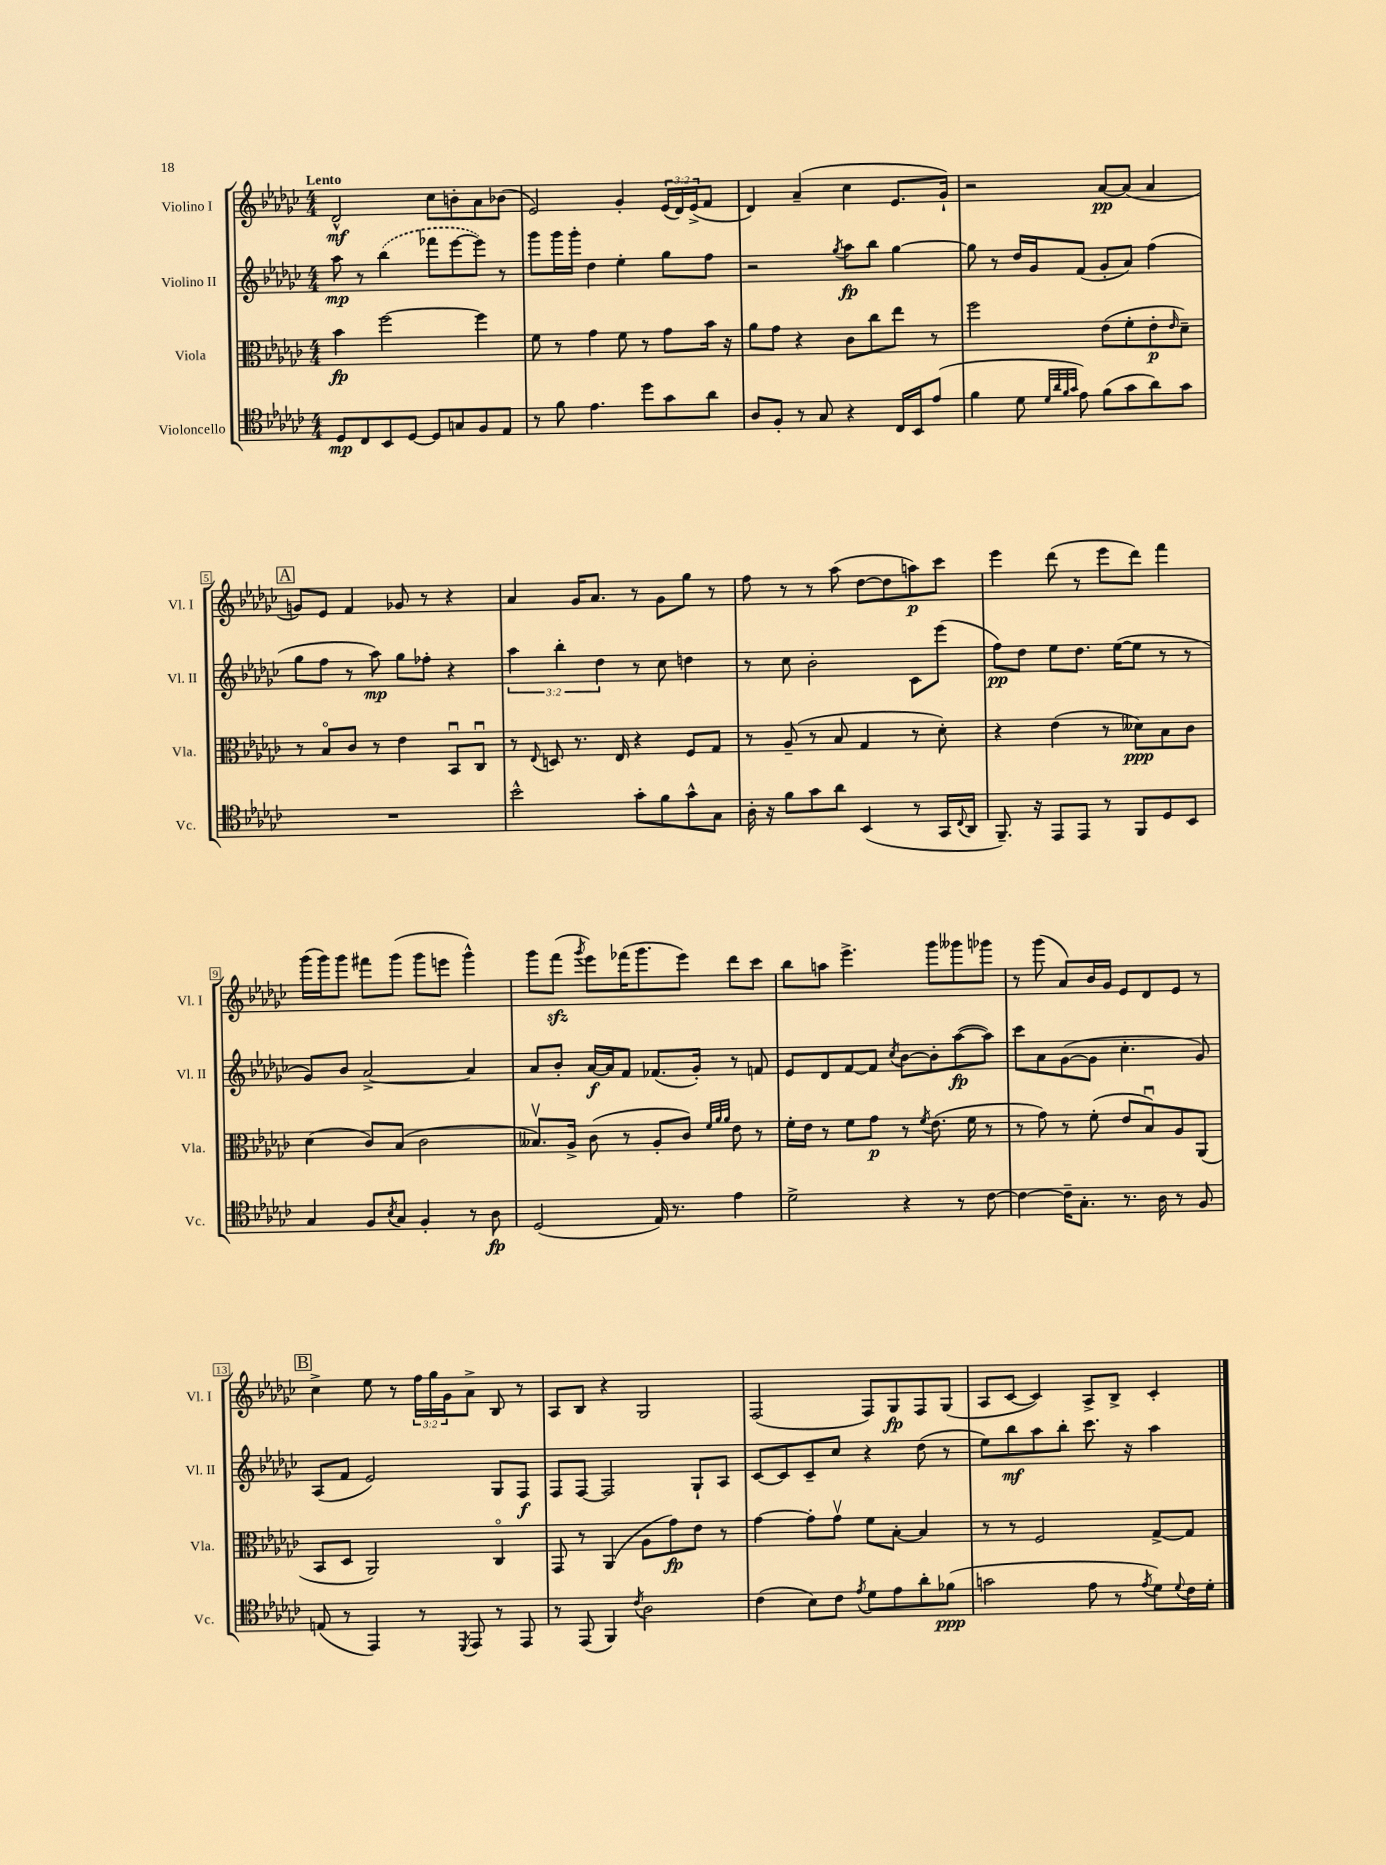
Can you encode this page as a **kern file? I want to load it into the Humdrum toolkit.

**kern	**kern	**kern	**kern
*staff4	*staff3	*staff2	*staff1
*clefC4	*clefC3	*clefG2	*clefG2
*k[b-e-a-d-g-c-]	*k[b-e-a-d-g-c-]	*k[b-e-a-d-g-c-]	*k[b-e-a-d-g-c-]
*M4/4	*M4/4	*M4/4	*M4/4
8D-	4b-	8aa-	2d-^^
8C-	.	8r	.
8BB-	[2ff	(4bb-	.
[8D-	.	.	.
8D-]	.	8fff-	8cc-
8G	.	[8eee-	8b'
8F	4ff]	8eee-])	8a-
8E-	.	8r	(8b-
=	=	=	=
8r	8f	8ggg-	2e-)
8f	8r	16ggg-	.
.	.	16ggg-'	.
4.e-	4g-	4dd-	.
.	8f	4ee-'	4g-'
8dd-	8r	.	.
8g-	8g-	8gg-	(24e-
.	.	.	24d-)
.	.	.	(24e-^
8a-	16b-	8ff	8f
.	16r	.	.
=	=	=	=
8A-	8a-	2r	4d-)
8F'	8g-	.	.
8r	4r	.	(4a-~
8G-	.	.	.
.	.	8qgg-	.
4r	8c-	8aa-	4cc-
.	8cc-	8bb-	.
16C-	8ee-	[4gg-	8.e-
16BB-	.	.	.
(8e-	8r	.	.
.	.	.	16g-`)
=	=	=	=
4f	2ff	8gg-]	2r
.	.	8r	.
8d-	.	16dd-	.
.	.	16g-	.
32qqd-	.	.	.
32qqa-	.	.	.
32qqf	.	.	.
32qqg-	.	.	.
8e-)	.	(8f	.
(8f	(8e-	8g-'	[8a-
8g-	8f'	8a-)	(8a-]
8a-)	8e-'	(4ff	4a-
.	16qqe-	.	.
8g-	8d-~)	.	.
=	=	=	=
1r	8r	8gg-	8g)
.	8B-o	8ff	8e-
.	8c-	8r	4f
.	8r	8aa-)	.
.	4e-	8gg-	8g-
.	.	8ff-'	8r
.	8BB-u	4r	4r
.	8C-u	.	.
=	=	=	=
2b-^^	8r	6aa-	4a-
.	8qqE-	.	.
.	8D	.	.
.	.	6bb-'	.
.	8.r	.	16g-
.	.	.	8.a-
.	.	6dd-	.
.	16E-	.	.
8g-'	4r	8r	8r
8f	.	8cc-	8g-
8g-^^	8F	4dd	8gg-
8G-	8G-	.	8r
=	=	=	=
16A-'	8r	8r	8ff
16r	.	.	.
8f	(8A-~	8cc-	8r
8g-	8r	2b-'	8r
8a-	8B-	.	(8aa-
(4BB-	4G-	.	[8dd-
.	.	.	8dd-]
8r	8r	8c-	8aa)
16GG-	8d-')	(8eee-	8ccc-
8qqC-	.	.	.
16AA-	.	.	.
=	=	=	=
8.FF~)	4r	8ff)	4eee-
.	.	8dd-	.
16r	.	.	.
8EE-	(4e-	8ee-	(8ddd-
8EE-	.	8.dd-	8r
8r	8r	.	8eee-
.	.	([16ee-	.
8FF	8d--)	8ee-]	8ddd-)
8D-	8B-	8r	4fff
8BB-	8c-	8r	.
=	=	=	=
4G-	(4d-	8g-)	(16ggg-
.	.	.	16ggg-)
.	.	8b-	8ggg-
8F	8c-)	[2a-^	8fff#
8qB-	.	.	.
8G-	(8B-	.	(8ggg-
4F'	2c-	.	8ggg-
.	.	.	8eee
8r	.	4a-]	4ggg-^^)
8A-	.	.	.
=	=	=	=
(2D-	8.B--v)	8a-	8ggg-
.	.	8b-'	(8fff
.	16A-^	.	.
.	.	.	8qggg-
.	(8c-	[16a-	8eee-)
.	.	16a-]	.
.	8r	8f	(16fff-
.	.	.	8.ggg-
16E-)	8A-'	(8.f-	.
8.r	.	.	.
.	8c-)	.	8eee-)
.	.	16g-')	.
.	32qqf	.	.
.	32qqa-	.	.
.	32qqa-	.	.
4e-	8e-	8r	8ddd-
.	8r	8f	8ccc-
=	=	=	=
2d-^	16f'	8e-	8bb-
.	16e-	.	.
.	8r	8d-	8aa
.	8f	[8f	4.eee-^
.	8g-	8f]	.
.	.	8qcc-	.
4r	8r	[8b-	.
.	8qf	.	.
.	(8.e-	8b-']	8ggg-
8r	.	([8aa-	8ggg--
.	16f	.	.
[8c-	8r	8aa-])	8ggg-
=	=	=	=
4c-_	8r	8ccc-	8r
.	8g-)	8a-	(8ggg-
16c-~]	8r	([8g-	8a-)
8.G-'	.	.	.
.	(8f'	8g-]	16b-
.	.	.	16g-
8.r	8e-	4.cc-'	8e-
.	8B-u)	.	8d-
16A-	.	.	.
8r	8A-	.	8e-
8F	(8AA-	8g-)	8r
=	=	=	=
(8E	8BB-	(8A-	4cc-^
8r	8D-	8f	.
4EE-)	2AA-)	2e-)	8ee-
.	.	.	8r
8r	.	.	24ff
.	.	.	24gg-
.	.	.	24g-
8qDD-	.	.	.
8EE-	.	.	8a-^
8r	4C-o	8G-	8B-
8EE-	.	8F	8r
=	=	=	=
8r	8GG-	8F	8A-
(8EE-	8r	[8F	8B-
4FF)	(4AA-	2F]	4r
8qc-	.	.	.
2A-	8A-	.	2G-
.	8g-)	.	.
.	8e-	8G-`	.
.	8r	8A-	.
=	=	=	=
(4c-	[4g-	[8c-	(2F
.	.	8c-]	.
8B-)	8g-']	8c-~	.
8c-	8g-v	8cc-	.
8qe-	.	.	.
8d-	8f	4r	8F)
8e-	[8B-'	.	8G-
8a-'	4B-]	(8dd-	8F
(8f-	.	8r	(8G-
=	=	=	=
2g	8r	8ee-)	8A-
.	8r	8bb-	[8c-
.	2F	8aa-	4c-])
.	.	8bb-'	.
8e-	.	8.ccc-	8A-^
8r	.	.	8B-^
.	.	16r	.
8qe-	.	.	.
8d-)	[8G-^	4aa-	4c-'
8qqd-	.	.	.
16c-	8G-]	.	.
16d-'	.	.	.
==	==	==	==
*-	*-	*-	*-
